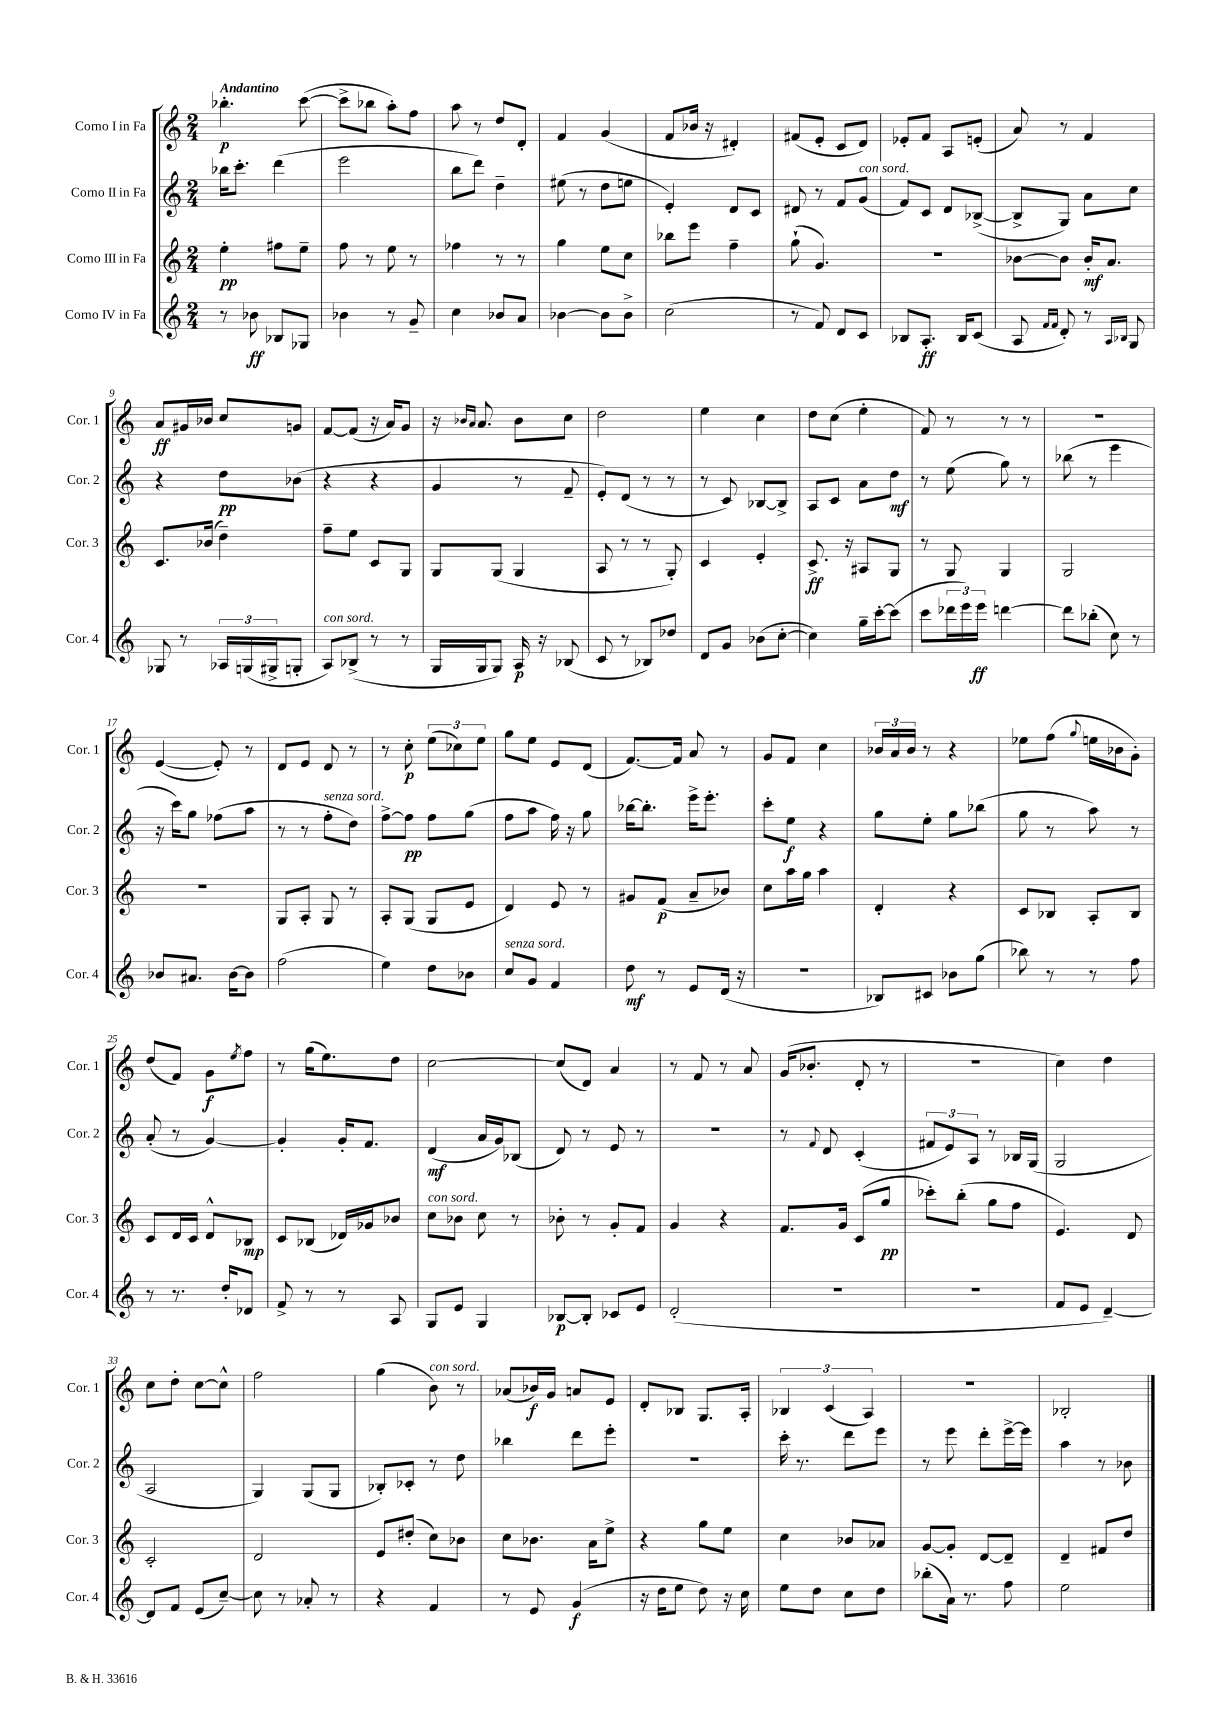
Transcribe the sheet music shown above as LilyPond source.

<<
\new StaffGroup <<
\new Staff = "s0" \with { instrumentName = "Corno I in Fa" shortInstrumentName = "Cor. 1" } {
    \clef treble \key c \major \numericTimeSignature \time 2/4 \tempo "Andantino"
    bes''4.-.\p c'''8~( |
    c'''8-> bes''8 a''8-.) f''8 |
    a''8 r8 d''8 d'8-. |
    f'4 g'4( |
    f'8 bes'16 r16 dis'4-.) |
    fis'8( e'8-. c'8 d'8) |
    ees'8-. f'8 a8 e'8-.( |
    a'8) r8 f'4 |
    a'8\ff gis'16 bes'16 c''8 g'8 |
    f'8~ f'8( r16 a'16) g'8 |
    r16 \grace { bes'16 a'16 } a'8. bes'8 c''8 |
    d''2 |
    e''4 c''4 |
    d''8 c''8( e''4-. |
    f'8) r8 r8 r8 |
    r2 |
    e'4~( e'8-.) r8 |
    d'8 e'8 d'8 r8 |
    r8 c''8-.\p \tuplet 3/2 { e''8( ces''8) e''8 } |
    g''8 e''8 e'8 d'8( |
    f'8.~) f'16 a'8 r8 |
    g'8 f'8 c''4 |
    \tuplet 3/2 { bes'16 a'16 bes'16 } r8 r4 |
    ees''8 f''8( \appoggiatura { g''8 } e''16 bes'16 g'8-.) |
    d''8( f'8) g'8\f \acciaccatura { e''8 } f''8 |
    r8 g''16( e''8.) d''8 |
    c''2~ |
    c''8( d'8) a'4 |
    r8 f'8 r8 a'8 |
    g'16( bes'8.-. d'8-. r8 |
    r2 |
    c''4) d''4 |
    c''8 d''8-. c''8~ c''8-^ |
    f''2 |
    g''4( b'8^\markup { \italic "con sord." }) r8 |
    aes'8( bes'16\f) g'16 a'8 e'8 |
    d'8-. bes8 g8. a16-. |
    \tuplet 3/2 { bes4 c'4( a4) } |
    r2 |
    bes2-. \bar "|." |
}
\new Staff = "s1" \with { instrumentName = "Corno II in Fa" shortInstrumentName = "Cor. 2" } {
    \clef treble \key c \major \numericTimeSignature \time 2/4
    bes''16 c'''8.-. d'''4( |
    e'''2 |
    b''8 d'''8) d''4-- |
    eis''8( r8 d''8 e''8 |
    e'4-.) d'8 c'8 |
    dis'8 r8 f'8 g'8^\markup { \italic "con sord." }( |
    f'8) c'8 d'8 bes8~->( |
    bes8-> g8) a'8 c''8 |
    r4 d''8\pp bes'8( |
    r4 r4 |
    g'4 r8 f'8-- |
    e'8-.) d'8( r8 r8 |
    r8 c'8) bes8~ bes8-> |
    a8 c'8 a'8 d''8\mf |
    r8 e''8( g''8) r8 |
    bes''8( r8 e'''4 |
    r16 c'''16) g''8 fes''8( a''8 |
    r8 r8 f''8-.^\markup { \italic "senza sord." } d''8) |
    f''8~-> f''8\pp f''8 g''8( |
    f''8 a''8 f''16) r16 g''8 |
    bes''16~ bes''8.-. e'''16-> e'''8.-. |
    c'''8-. e''8\f r4 |
    g''8 e''8-. g''8 bes''8( |
    g''8 r8 a''8) r8 |
    a'8-.( r8 g'4~) |
    g'4-. g'16-. f'8. |
    d'4\mf( a'16 g'16) bes8( |
    d'8) r8 e'8 r8 |
    r2 |
    r8 \appoggiatura { f'8 } d'8 c'4-.( |
    \tuplet 3/2 { fis'8 e'8) a8 } r8 bes16 g16( |
    g2 |
    a2 |
    g4) g8( g8 |
    bes8-.) ces'8-. r8 d''8 |
    bes''4 d'''8 e'''8-. |
    r2 |
    c'''16-. r8. d'''8 e'''8 |
    r8 e'''8 d'''8-. e'''16~-> e'''16 |
    a''4 r8 bes'8 \bar "|." |
}
\new Staff = "s2" \with { instrumentName = "Corno III in Fa" shortInstrumentName = "Cor. 3" } {
    \clef treble \key c \major \numericTimeSignature \time 2/4
    e''4-.\pp fis''8 e''8-- |
    f''8 r8 e''8 r8 |
    fes''4 r8 r8 |
    g''4 e''8 c''8 |
    bes''8 e'''8 f''4-- |
    g''8-!( g'4.) |
    r2 |
    bes'8~ bes'8 bes'16-.\mf a'8. |
    c'8. bes'16( d''4--) |
    f''8-- e''8 c'8 g8 |
    g8 g8( g4 |
    a8 r8 r8 g8-.) |
    c'4 e'4-. |
    c'8.->\ff r16 ais8 g8 |
    r8 g8 g4 |
    g2 |
    r2 |
    g8 a8-. g8 r8 |
    a8-. g8( g8 e'8 |
    d'4) e'8 r8 |
    gis'8 f'8\p( a'8-- bes'8) |
    c''8 a''16 g''16 a''4 |
    d'4-. r4 |
    c'8 bes8 a8-. bes8 |
    c'8 d'16 c'16 d'8-^ bes8\mp |
    c'8 bes8( des'16) ges'16 bes'8 |
    c''8^\markup { \italic "con sord." } bes'8 c''8 r8 |
    bes'8-. r8 g'8-. f'8 |
    g'4 r4 |
    f'8. g'16 c'8( g''8\pp |
    ces'''8-.) b''8-.( g''8 f''8 |
    e'4.) d'8 |
    c'2-. |
    d'2 |
    e'8 dis''8-.( c''8) bes'8 |
    c''8 bes'8. a'16 e''8-> |
    r4 g''8 e''8 |
    c''4 bes'8 aes'8 |
    g'8~ g'8-. d'8~ d'8-- |
    d'4-- fis'8 d''8 \bar "|." |
}
\new Staff = "s3" \with { instrumentName = "Corno IV in Fa" shortInstrumentName = "Cor. 4" } {
    \clef treble \key c \major \numericTimeSignature \time 2/4
    r8 bes'8\ff bes8 ges8 |
    bes'4 r8 g'8-- |
    c''4 bes'8 a'8 |
    bes'4~ bes'8 bes'8-> |
    c''2( |
    r8 f'8) d'8 c'8 |
    bes8 a8.-.\ff bes16 c'8( |
    a8 \grace { f'16 f'16 } d'8-.) r8 \grace { a16 bes16 } g8 |
    ges8 r8 \tuplet 3/2 { aes16 g16( gis16-> } g8-. |
    a8^\markup { \italic "con sord." }) bes8->( r8 r8 |
    g16 g16 g8) a16\p r16 bes8( |
    c'8 r8 bes8) des''8 |
    d'8 g'8 bes'8( c''8~-. |
    c''4) g''16-- c'''16~-. c'''8( |
    c'''8 \tuplet 3/2 { des'''16 e'''16) e'''16\ff } d'''4~ |
    d'''8 bes''8-.( c''8) r8 |
    bes'8 ais'8. bes'16~ bes'8 |
    f''2( |
    e''4) d''8 bes'8 |
    c''8^\markup { \italic "senza sord." } g'8 f'4 |
    d''8\mf r8 e'8 d'16( r16 |
    r2 |
    bes8) cis'8 bes'8 g''8( |
    bes''8) r8 r8 f''8 |
    r8 r8. d''16-. des'8 |
    f'8-> r8 r8 a8 |
    g8 e'8 g4 |
    bes8~\p bes8-. ces'8 e'8 |
    d'2-.( |
    r2 |
    r2 |
    f'8 e'8 d'4~--) |
    d'8 f'8 e'8( c''8~--) |
    c''8 r8 aes'8-. r8 |
    r4 f'4 |
    r8 e'8 g'4\f( |
    r16 d''16 e''8 d''8) r16 c''16 |
    e''8 d''8 c''8 d''8 |
    bes''8-.( a'16) r8. f''8 |
    e''2 \bar "|." |
}
>>
>>
